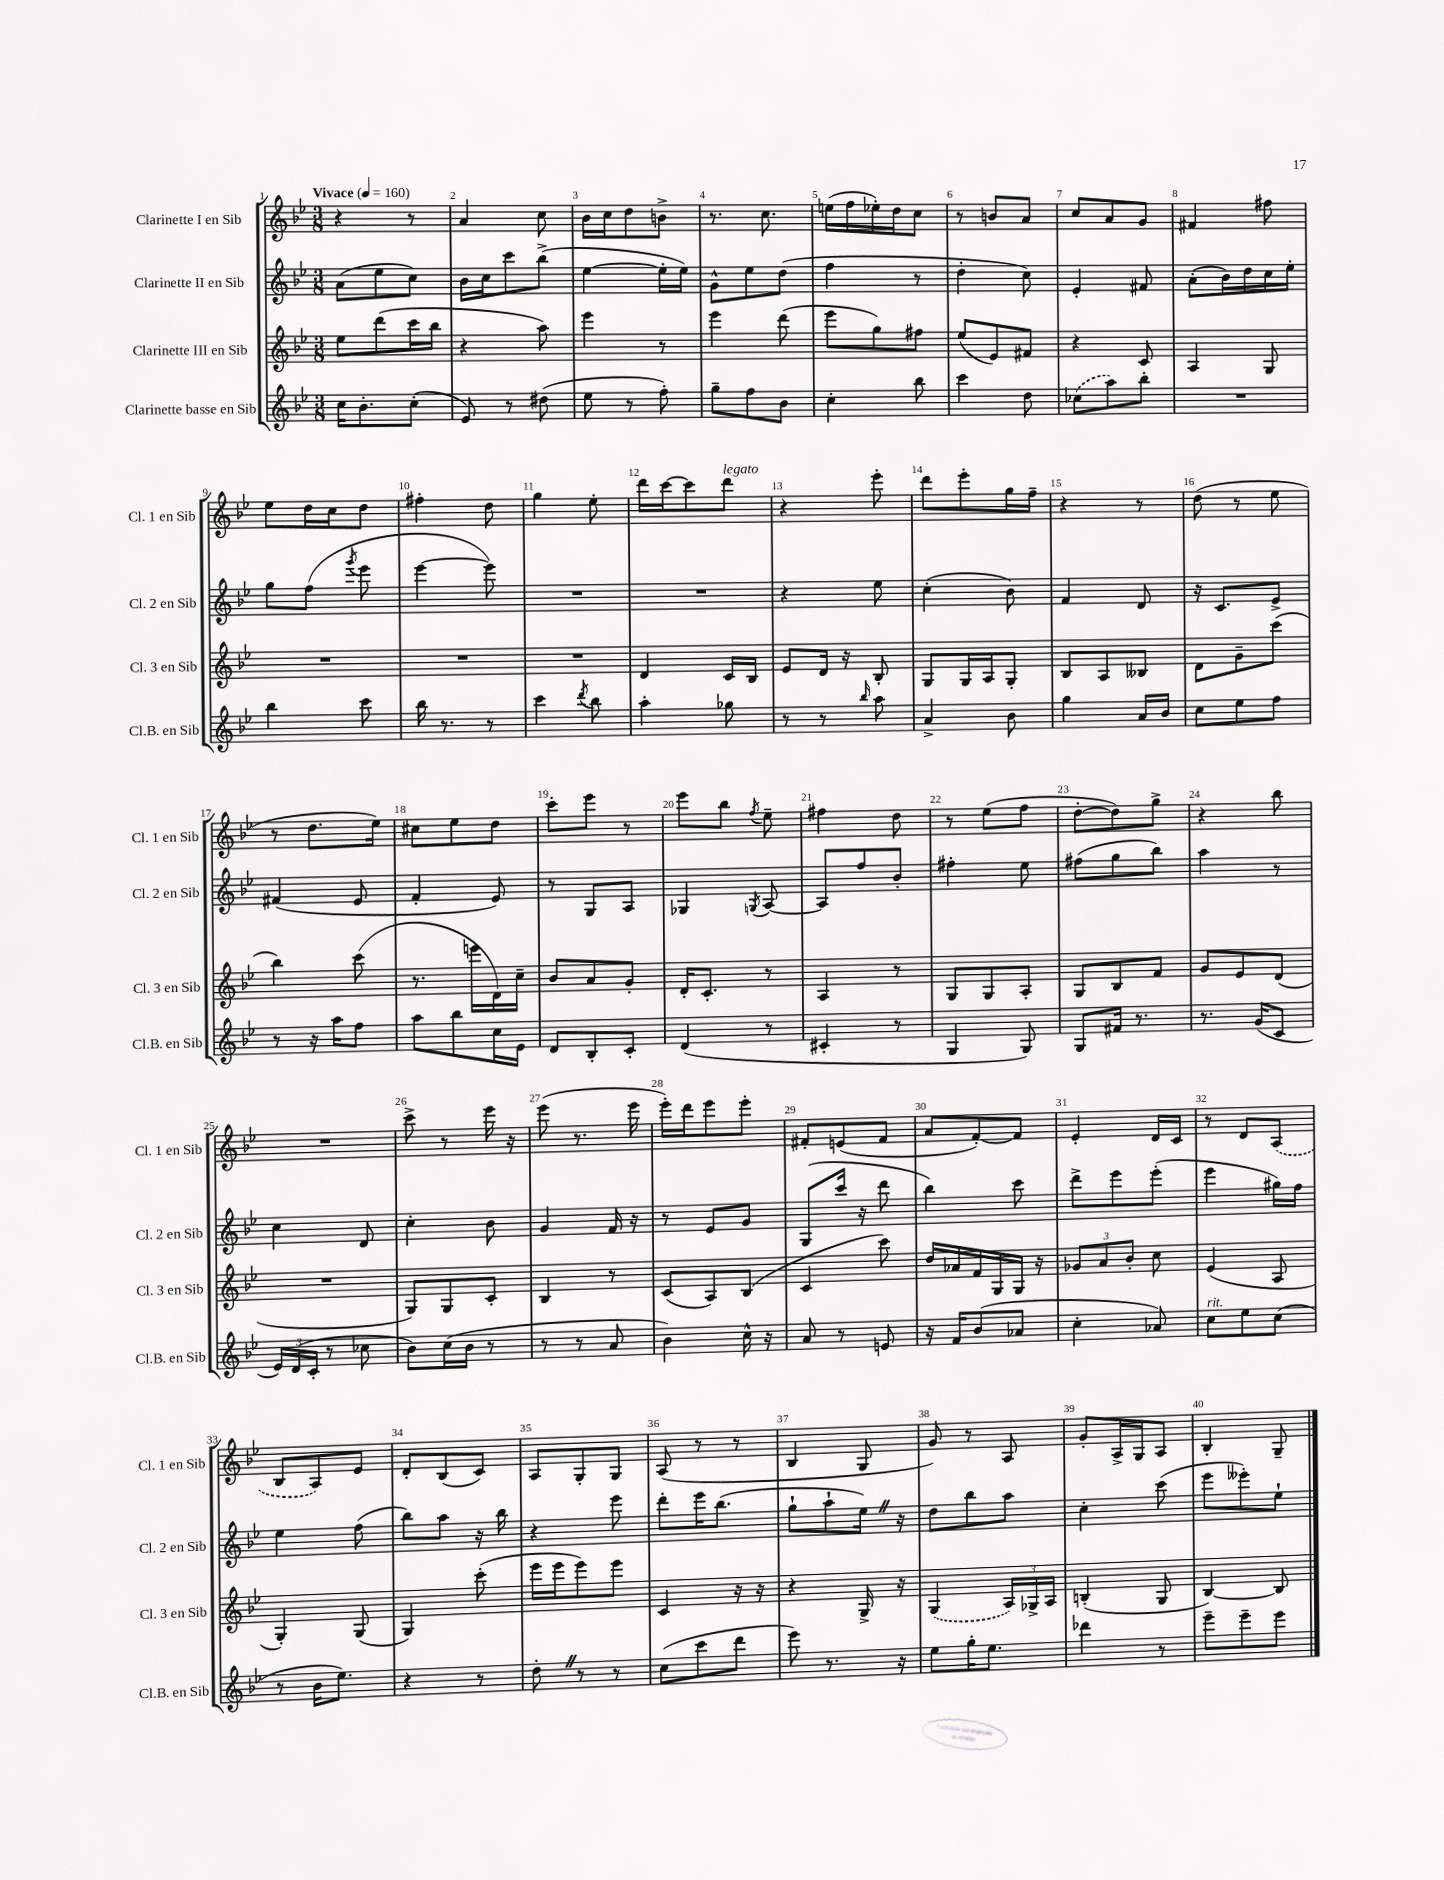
<<
\new StaffGroup <<
\new Staff = "s0" \with { instrumentName = "Clarinette I en Sib" shortInstrumentName = "Cl. 1 en Sib" } {
    \clef treble \key bes \major \numericTimeSignature \time 3/8 \tempo "Vivace" 4 = 160
    \autoBeamOff r4 r8 |
    a'4 c''8 |
    bes'16[ c''16 d''8 b'8]-> |
    r8. c''8. |
    e''16[( f''16 ees''16-.) d''16 c''8] |
    r8 b'8[ a'8] |
    c''8[ a'8 g'8] |
    fis'4 fis''8 |
    ees''8[ d''16 c''16 d''8] |
    fis''4-. d''8 |
    g''4 ees''8-. |
    d'''16[ c'''16~ c'''8 d'''8]^\markup { \italic "legato" } |
    r4 ees'''8-. |
    d'''8[ ees'''8-. g''16 f''16]-- |
    r4 r8 |
    d''8( r8 ees''8 |
    r8 d''8.[ ees''16]) |
    cis''8[ ees''8 d''8] |
    c'''8[-. ees'''8] r8 |
    ees'''8[ bes''8] \acciaccatura { f''8 } ees''8-- |
    fis''4 d''8 |
    r8 ees''8[( f''8] |
    d''8[~-. d''8) g''8]-> |
    r4 bes''8 |
    R4. |
    c'''8-> r8 ees'''16 r16 |
    ees'''8( r8. ees'''16 |
    ees'''16[-.) d'''16 ees'''8 ees'''8]-. |
    fis'8[-. e'8( fis'8] |
    a'8[ f'8~-.) f'8] |
    ees'4-. d'16[ c'16] |
    r8 d'8[ \once \slurDashed a8]( |
    bes8[ a8) ees'8] |
    d'8[-. bes8( c'8]) |
    a8[ g8-. g8] |
    a8( r8 r8 |
    bes4 g8 |
    g'8) r8 a8 |
    g'8[-. a16-> g16 a8] |
    bes4-. g8-- \bar "|." |
}
\new Staff = "s1" \with { instrumentName = "Clarinette II en Sib" shortInstrumentName = "Cl. 2 en Sib" } {
    \clef treble \key bes \major \numericTimeSignature \time 3/8
    \autoBeamOff a'8[( ees''8 c''8]) |
    bes'16[ c''16 c'''8 bes''8]->( |
    ees''4~ ees''16[-. ees''16]) |
    g'8[-^ ees''8 d''8]( |
    f''4 r8 |
    d''4-. c''8) |
    ees'4-. fis'8 |
    a'8[-.( bes'16) d''16 c''16 ees''16]-. |
    g''8[ f''8]( \acciaccatura { g'''8 } ees'''8 |
    ees'''4~ ees'''8) |
    R4. |
    R4. |
    r4 ees''8 |
    c''4-.( bes'8) |
    f'4 d'8 |
    r16 c'8.[ ees'8]-> |
    fis'4( ees'8 |
    f'4-. ees'8) |
    r8 g8[ a8] |
    ges4 \acciaccatura { g8 } a8~ |
    a8[ f''8 bes'8]-. |
    fis''4-. ees''8 |
    fis''8[( g''8 bes''8]) |
    a''4 r8 |
    c''4 d'8 |
    c''4-. bes'8 |
    g'4 f'16 r16 |
    r8 ees'8[ g'8] |
    g8[( c'''16] r16 d'''8 |
    bes''4) c'''8 |
    d'''8[-> ees'''8 ees'''8]-.( |
    ees'''4 gis''16[) f''16] |
    ees''4 f''8( |
    bes''8[) a''8] r16 bes''16 |
    r4 ees'''8 |
    d'''8[-. ees'''16 bes''8.]( |
    g''8[-! a''8-! ees''16]) \once \override BreathingSign.text = \markup { \musicglyph "scripts.caesura.straight" } \breathe r16 |
    d''8[ bes''8 a''8] |
    c''4-. c'''8( |
    ees'''8[ eeses'''8-.) ees''8]-! \bar "|." |
}
\new Staff = "s2" \with { instrumentName = "Clarinette III en Sib" shortInstrumentName = "Cl. 3 en Sib" } {
    \clef treble \key bes \major \numericTimeSignature \time 3/8
    \autoBeamOff ees''8[ d'''8( c'''16 bes''16] |
    r4 a''8) |
    ees'''4 r8 |
    ees'''4 d'''8( |
    ees'''8[ g''8) fis''8] |
    ees''8[( ees'8) fis'8] |
    r4 c'8 |
    a4 g8 |
    R4. |
    R4. |
    R4. |
    d'4 c'16[ bes16] |
    ees'8[ d'16] r16 bes8-. |
    g8[ g16 a16 g8]-. |
    bes8[ a8 beses8] |
    d'8[ g'8-- c'''8]( |
    bes''4) c'''8( |
    r8. e'''16[ d'16) c''16]-- |
    bes'8[ a'8 g'8]-. |
    d'16[-. c'8.]-. r8 |
    a4 r8 |
    g8[ g8 a8]-. |
    g8[ bes8 f'8] |
    g'8[ ees'8 d'8]( |
    R4. |
    g8[) g8 c'8]-. |
    bes4 r8 |
    c'8[( a8) bes8]( |
    c'4 c'''8) |
    d''16[ aes'16 f'16 g16 g16] r16 |
    \tuplet 3/2 { ges'8[ a'8 bes'8]-. } c''8 |
    ees'4( a8 |
    g4-.) g8( |
    g4) c'''8-.( |
    ees'''16[ ees'''16 ees'''8) ees'''8] |
    c'4 r16 r16 |
    r4 g16-> r16 |
    \once \slurDashed g4( \tuplet 3/2 { a16[) ges16-> a16] } |
    b4-.( g8 |
    bes4~) bes8 \bar "|." |
}
\new Staff = "s3" \with { instrumentName = "Clarinette basse en Sib" shortInstrumentName = "Cl.B. en Sib" } {
    \clef treble \key bes \major \numericTimeSignature \time 3/8
    \autoBeamOff c''16[ bes'8.-. c''8]-.( |
    ees'8) r8 dis''8( |
    ees''8 r8 f''8-.) |
    g''8[-- f''8 bes'8] |
    c''4-. bes''8 |
    c'''4 d''8 |
    \once \slurDashed ces''8[( a''8) bes''8]-. |
    R4. |
    bes''4 c'''8 |
    bes''16 r8. r8 |
    c'''4 \acciaccatura { d'''8 } bes''8 |
    a''4-. ges''8 |
    r8 r8 \grace { bes''16 } a''8 |
    a'4-> bes'8 |
    g''4 a'16[ bes'16] |
    c''8[ ees''8 f''8] |
    r8 r16 a''16[ f''8] |
    a''8[ bes''8 c''16 ees'16] |
    d'8[ bes8-. c'8]-. |
    d'4( r8 |
    cis'4-. r8 |
    g4 g8) |
    g8[ fis'16] r8. |
    r8. g'16[( c'8] |
    \tuplet 3/2 { ees'16[) d'16( c'16]-. } r8 ces''8 |
    bes'8[) c''16( bes'16] r8 |
    r8 r8 a'8 |
    bes'4) c''16-^ r16 |
    a'8 r8 e'8 |
    r16 f'16[ bes'8( aes'8] |
    c''4-. aes'8) |
    c''8[^\markup { \italic "rit." } ees''8 c''8]( |
    r8 bes'16[ ees''8.]) |
    r4 r8 |
    d''8-. \once \override BreathingSign.text = \markup { \musicglyph "scripts.caesura.straight" } \breathe r8 r8 |
    c''8[( c'''8 d'''8] |
    ees'''8) r8. r16 |
    ees''8[ g''16-. ees''8.] |
    des'''4 r8 |
    ees'''8[-- ees'''8-- ees'''8] \bar "|." |
}
>>
>>
\layout { \context { \Score \override BarNumber.break-visibility = ##(#f #t #t) barNumberVisibility = #all-bar-numbers-visible } }
